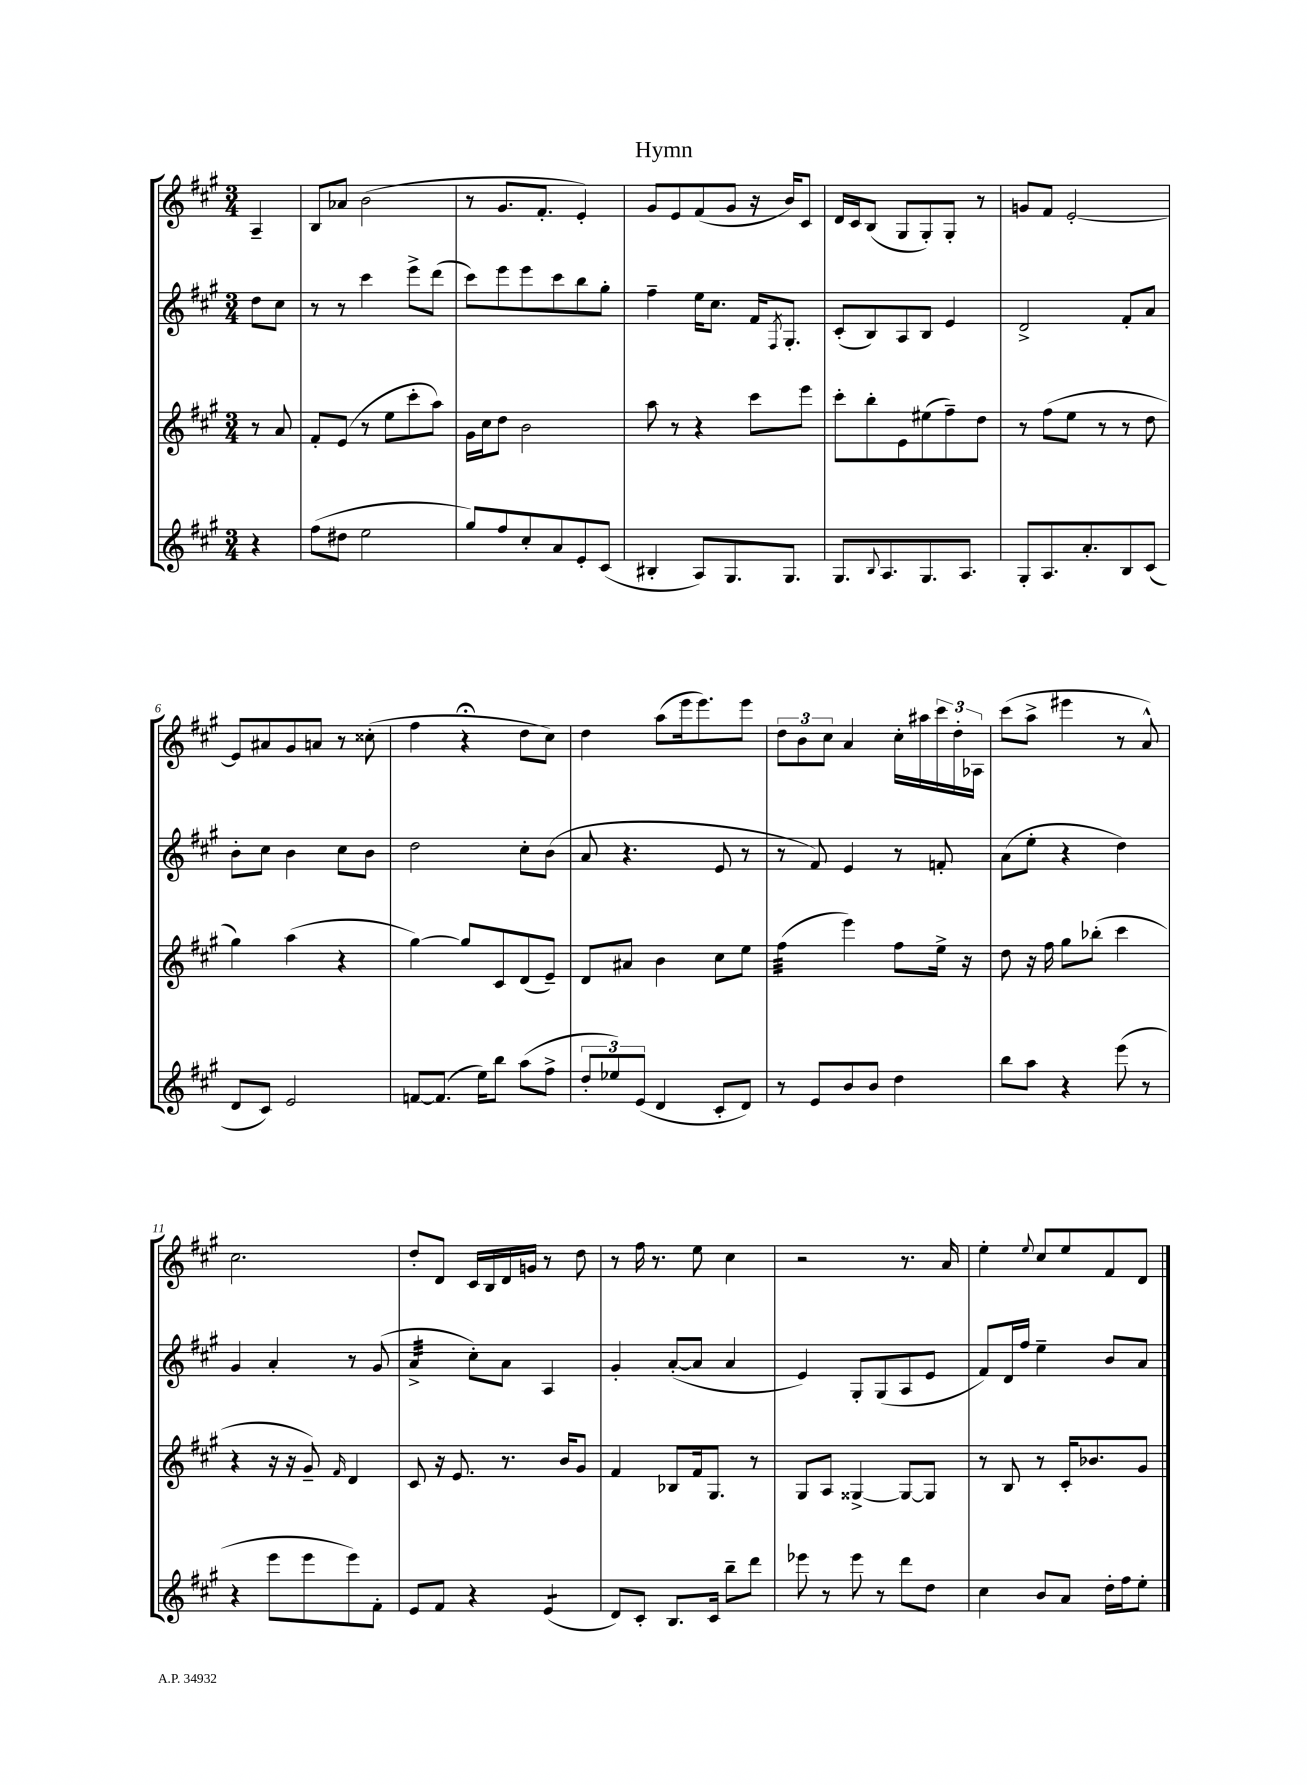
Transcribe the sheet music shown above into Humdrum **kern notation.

**kern	**kern	**kern	**kern
*staff4	*staff3	*staff2	*staff1
*clefG2	*clefG2	*clefG2	*clefG2
*k[f#c#g#]	*k[f#c#g#]	*k[f#c#g#]	*k[f#c#g#]
*M3/4	*M3/4	*M3/4	*M3/4
4r	8r	8dd\L	4A~/
.	8a/	8cc#\J	.
=	=	=	=
(8ff#\L	8f#'/L	8r	8B/L
8dd#\J	(8e/J	8r	8a-/J
2ee\	8r	4ccc#\	(2b\
.	8ee\L	.	.
.	8ccc#'\	8eee^\L	.
.	8aa\J)	(8ddd\J	.
=	=	=	=
8gg#/L)	16g#\LL	8ccc#\L)	8r
.	16cc#\J	.	.
8ff#/	8dd\J	8eee\	8.g#/L
8cc#'/	2b\	8eee\	.
.	.	.	8.f#'/J
8a/	.	8ccc#\	.
8e'/	.	8bb\	4e'/)
(8c#/J	.	8gg#'\J	.
=	=	=	=
4B#'/	8aa\	4ff#~\	8g#/L
.	8r	.	8e/
8A/L)	4r	16ee\LK	(8f#/
.	.	8.cc#\J	.
8.G#/	.	.	8g#/J
.	8ccc#\L	16f#/LK	16r
.	.	8qF#/	.
8.G#/J	.	8.G#'/J	16b/LK)
.	8eee\J	.	8c#/J
=	=	=	=
8.G#/L	8ccc#'\L	(8c#'/L	16d/LL
.	.	.	16c#/J
.	8bb'\	8B/)	(8B/J
8qqB/	.	.	.
8.A/	.	.	.
.	8e\	8A/	8G#/L
8.G#/	(8ee#\	8B/J	8G#'/)
.	8ff#~\)	4e/	8G#'/J
8.A/J	.	.	.
.	8dd\J	.	8r
=	=	=	=
8G#'/L	8r	2d^/	8g/L
8.A/	(8ff#\L	.	8f#/J
.	8ee\J	.	[2e'/
8.a'/	.	.	.
.	8r	.	.
8B/	8r	8f#'/L	.
(8c#/J	8dd\	8a/J	.
=	=	=	=
8d/L	4gg#\)	8b'\L	8e/]L
8c#/J)	.	8cc#\J	8a#/
2e/	(4aa\	4b\	8g#/
.	.	.	8a/J
.	4r	8cc#\L	8r
.	.	8b\J	(8cc##'\
=	=	=	=
[8f/L	[4gg#\)	2dd\	4ff#\
(8.f/]J	.	.	.
.	8gg#/]L	.	4r;
16ee\LK)	.	.	.
8bb\J	8c#/	.	.
(8aa\L	(8d/	8cc#'\L	8dd\L
8ff#^\J	8e~/J)	(8b\J	8cc#\J)
=	=	=	=
12dd'/L	8d/L	8a/	4dd\
12ee-/)	.	.	.
.	8a#/J	4.r	.
(12e/J	.	.	.
4d/	4b\	.	(8aa\L
.	.	.	16eee\k
.	.	.	8.eee\)
8c#'/L	8cc#\L	8e/	.
8d/J)	8ee\J	8r	8eee\J
=	=	=	=
8r	(4ff#\	8r	12dd\L
.	.	.	12b\
8e/L	.	8f#/)	.
.	.	.	12cc#\J
8b/	4eee\)	4e/	4a/
8b/J	.	.	.
4dd\	8ff#\L	8r	16cc#'\LL
.	.	.	16aa#\
.	16ee^\Jk	8f'/	24ccc#\
.	.	.	24dd'\
.	16r	.	.
.	.	.	24A-\JJ
=	=	=	=
8bb\L	8dd\	(8a\L	(8ccc#\L
8aa\J	16r	8ee'\J	8aa^\J
.	16ff#\	.	.
4r	8gg#\L	4r	4eee#\
.	(8bb-'\J	.	.
(8eee\	4ccc#\	4dd\)	8r
8r	.	.	8a^^/)
=	=	=	=
4r	4r	4g#/	2.cc#\
8eee\L	16r	4a'/	.
.	16r	.	.
8eee\	8g#~/)	.	.
.	16qqf#/	.	.
8eee\)	4d/	8r	.
8f#'\J	.	(8g#/	.
=	=	=	=
8e/L	8c#/	4a^/	8dd'/L
8f#/J	16r	.	8d/J
.	8.e/	.	.
4r	.	8cc#'\L)	16c#/LL
.	.	.	16B/
.	8.r	8a\J	16d/
.	.	.	16g/JJ
(4e/	.	4A/	8r
.	16b/LK	.	.
.	8g#/J	.	8dd\
=	=	=	=
8d/L)	4f#/	4g#'/	8r
8c#'/J	.	.	16ff#\
.	.	.	8.r
8.B/L	8B-/L	([8a'/L	.
.	16f#/k	8a/]J	8ee\
16c#/Jk	8.G#/J	.	.
8bb~\L	.	4a/	4cc#\
8ddd\J	8r	.	.
=	=	=	=
8eee-\	8G#/L	4e/)	2r
8r	8A/J	.	.
8eee-\	[4G##^/	8G#'/L	.
8r	.	(8G#/	.
8ddd\L	8G##/_L	8A/	8.r
8dd\J	8G##/]J	8e/J	.
.	.	.	16a/
=	=	=	=
4cc#\	8r	8f#/L)	4ee'\
.	8B/	16d/L	.
.	.	16ff#/JJ	.
.	.	.	8qqee/
8b/L	8r	4ee~\	8cc#/L
8a/J	16c#'/LK	.	8ee/
.	8.b-/	.	.
16dd'\LL	.	8b/L	8f#/
16ff#\J	.	.	.
8ee'\J	8g#/J	8a/J	8d/J
==	==	==	==
*-	*-	*-	*-
